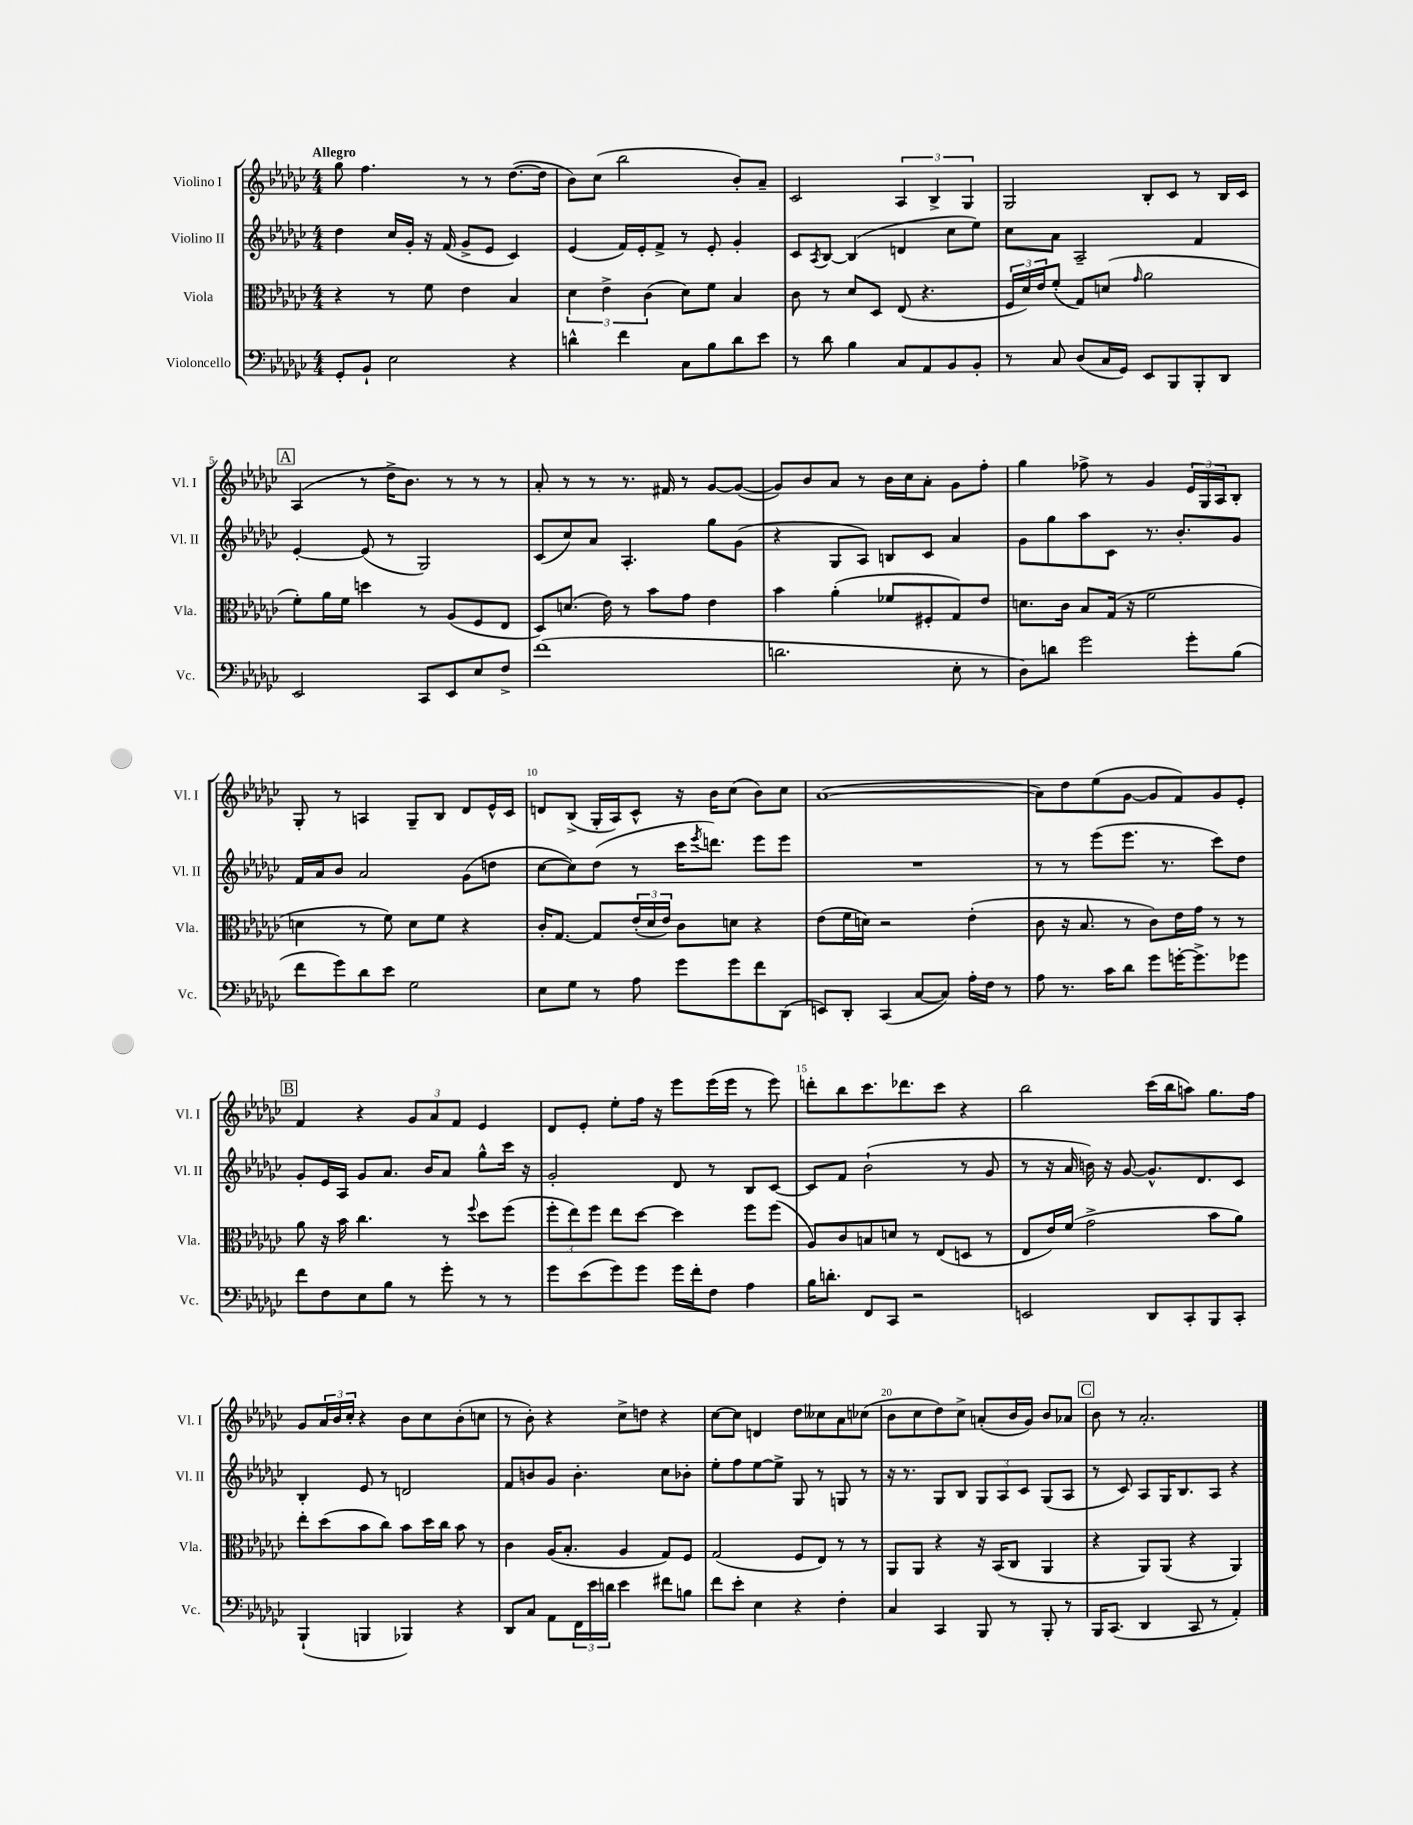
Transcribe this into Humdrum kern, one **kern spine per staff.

**kern	**kern	**kern	**kern
*staff4	*staff3	*staff2	*staff1
*clefF4	*clefC3	*clefG2	*clefG2
*k[b-e-a-d-g-c-]	*k[b-e-a-d-g-c-]	*k[b-e-a-d-g-c-]	*k[b-e-a-d-g-c-]
*M4/4	*M4/4	*M4/4	*M4/4
8GG-'/L	4r	4dd-\	8gg-\
8BB-`/J	.	.	4.ff\
2E-\	8r	16cc-/LL	.
.	.	16g-'/JJ	.
.	8f\	16r	.
.	.	(16f/	.
.	4e-\	8g-^/L	8r
.	.	8e-/J	8r
4r	4B-/	4c-/)	([8.dd-\L
.	.	.	16dd-\]Jk
=	=	=	=
4d^^\	6d-\	(4e-/	8b-\L)
.	.	.	(8cc-\J
.	6e-^\	.	.
4f\	.	16f/LL)	2bb-\
.	.	16e-'/J	.
.	(6c-\	.	.
.	.	8f^/J	.
8C-\L	8d-\L)	8r	.
8B-\	8f\J	8e-'/	.
8d\	4B-/	4g-'/	8b-'/L)
8e-\J	.	.	8a-~/J
=	=	=	=
8r	8c-\	8c-/L	2c-/
.	.	8qA-/	.
8d-\	8r	[8B-/J	.
4B-\	8d-/L	(4B-/]	.
.	8D-/J	.	.
8C-/L	(8E-/	4d/	6A-/
8AA-/	4.r	.	.
.	.	.	6B-^/
8BB-/	.	8cc-\L	.
.	.	.	6G-/
8BB-'/J	.	8ee-\J)	.
=	=	=	=
8r	24F/LL	8cc-\L	2G-/
.	24d-/)	.	.
.	24e-/J	.	.
8C-/	(8f'/J	8a-\J	.
(8D-/L	8G-/L)	2A-~/	.
16C-/L	(8d/J	.	.
16GG-/JJ)	.	.	.
.	16qqg-/	.	.
8EE-/L	2a-\	.	8B-'/L
8BBB-/	.	.	8c-/J
8BBB-'/	.	4f/	8r
8DD-/J	.	.	16B-/LL
.	.	.	16c-/JJ
=	=	=	=
2EE-/	8f'\L)	[4e-'/	(4A-/
.	16a-\L	.	.
.	16f\JJ	.	.
.	4dd\	(8e-/]	8r
.	.	8r	16dd-^\LK
.	.	.	8.b-\J)
8CC-/L	8r	2G-/)	.
8EE-/	(8A-/L	.	8r
8E-/	8F/	.	8r
8F^/J	8E-/J	.	8r
=	=	=	=
(1f	8D-/L)	(8c-/L	8a-'/
.	(8.d/J	8cc-/)	8r
.	.	8a-/J	8r
.	16e-\)	.	.
.	8r	4.A-'/	8.r
.	8b-\L	.	.
.	.	.	16f#/
.	8g-\J	.	8r
.	4e-\	8gg-\L	[8g-/L
.	.	(8g-\J	(8g-/_J
=	=	=	=
2.d\	4b-\	4r	8g-/]L)
.	.	.	8b-/
.	(4a-'\	8G-/L	8a-/J
.	.	8A-/J)	8r
.	8f-/L	8B/L	16b-\LL
.	.	.	16cc-\J
.	8F#'/	8c-/J	8a-'\J
8E-'\	8G-/)	4a-/	8g-\L
8r	8e-/J	.	8ff'\J
=	=	=	=
8D-\L)	8.d\L	8g-\L	4gg-\
8d\J	.	8gg-\	.
.	16c-\Jk	.	.
2g-\	8B-/L	8aa-\	8ff-^\
.	(16G-/Jk	8c-\J	8r
.	16r	.	.
.	2f\	8.r	4g-/
.	.	8.b-'/L	.
8g-'\L	.	.	24e-/LL
.	.	.	24G-/
.	.	.	24A-/J
(8B-\J	.	8g-/J	8B-'/J
=	=	=	=
8f\L	4d\	16f/LL	8G-'/
.	.	16a-/J	.
8g-\)	.	8b-/J	8r
8d-\	8r	2a-/	4A/
8e-\J	8f\)	.	.
2G-\	8d\L	.	8G-~/L
.	8f\J	.	8B-/J
.	4r	(8g-\L	8d-/L
.	.	8dd\J	16e-^^/L
.	.	.	16c-/JJ
=	=	=	=
8E-\L	16c-'/LK	[8cc-\L	8d/L
.	[8.G-/J	.	.
8G-\J	.	8cc-\])	(8B-^/J
8r	8G-/]L	(8dd-\J	16G-'/LL
.	.	.	16A-/J)
8A-\	(24e-'/L	8r	8c-^^/J
.	24d-/	.	.
.	24e-/JJ)	.	.
8g-\L	8c-\L	16ccc-\LK	16r
.	.	8qeee-/	.
.	.	8.ddd\J)	16b-\LK
8g-\	8d\J	.	(8cc-\J
8f\	4r	8eee-\L	8b-\L)
(8DD-\J	.	8eee-\J	8cc-\J
=	=	=	=
8EE/L)	(8e-\L	1r	([1a-
8DD-'/J	16f\L	.	.
.	16d\JJ)	.	.
(4CC-/	2r	.	.
[8C-/L	.	.	.
8C-/]J)	.	.	.
16A-'\LL	(4e-'\	.	.
16F\JJ	.	.	.
8r	.	.	.
=	=	=	=
8A-\	8c-\	8r	8a-\]L)
8.r	16r	8r	8dd-\
.	8.B-/	.	.
.	.	(8eee-\L	(8ee-\
16c-\LK	.	.	.
8d-\J	8r	8.eee-\J	[8g-\J
8g-\L	8c-\L)	.	8g-/]L
.	.	8.r	.
[16g'\K	16e-\L	.	8f/)
8.g^\]	16g-\JJ	.	.
.	8r	8ccc-\L)	8g-/
8g-\J	8r	8dd-\J	8e-'/J
=	=	=	=
8f\L	8a-\	8g-'/L	4f/
8F\	16r	16e-/L	.
.	16b-\	16A-/JJ	.
8E-\	4.cc-\	8g-/L	4r
8B-\J	.	8.a-/J	.
8r	.	.	12g-/L
.	.	16b-/LK	.
.	.	.	12a-/
8g-'\	8r	8a-/J	.
.	.	.	12f/J
.	8qqff/	.	.
8r	8dd-\L	8gg-^^\L	4e-/
8r	(8ff\J	16ccc-\Jk	.
.	.	16r	.
=	=	=	=
8g-\L	12ff'\L	2g-'/	8d-/L
.	12ee-\)	.	.
(8e-\	.	.	8e-'/J
.	12ff\J	.	.
8g-\)	8ee-\L	.	8ee-'\L
8g-\J	[8dd-\J	.	16ff\Jk
.	.	.	16r
16g-\LL	4dd-\]	8d-/	8eee-\L
16f'\J	.	.	.
8F\J	.	8r	(16eee-\L
.	.	.	16eee-\JJ
4A-\	8ff\L	8B-/L	8r
.	(8ff\J	[8c-/J	8eee-\)
=	=	=	=
16B-\LK	8A-/L)	8c-/]L	8ddd'\L
8.d'\J	.	.	.
.	8c-/	8f/J	8bb-\
8FF/L	8B/	(2b-`\	8.ccc-\
8CC-/J	8d/J	.	.
.	.	.	8.ddd-\
2r	8r	.	.
.	(8E-/L	.	8ccc-\J
.	8D/J	8r	4r
.	8r	8g-/	.
=	=	=	=
2EE/	8E-/L	8r	2bb-\
.	16e-/L)	16r	.
.	(16f/JJ	16a-/	.
.	2g-^\	16b\)	.
.	.	16r	.
.	.	[8g-/	.
8DD-/L	.	8.g-^^/]L	(16ccc-\LL
.	.	.	16bb-\J
8CC-'/	.	.	8aa\J)
.	.	8.d-/	.
8BBB-/	8b-\L	.	8.gg-\L
8CC-'/J	8a-\J)	8c-/J	.
.	.	.	16ff\Jk
=	=	=	=
(4BBB-`/	8ee-'\L	4B-'/	8g-/L
.	(8dd-\	.	24a-/L
.	.	.	24b-/
.	.	.	24cc-'/JJ
4BBB/	8b-\	8e-/	4r
.	8cc-\J)	8r	.
4BBB-/)	8b-\L	2d/	8b-\L
.	16dd-\L	.	8cc-\
.	16cc-\JJ	.	.
4r	8b-\	.	(8b-'\
.	8r	.	8cc\J
=	=	=	=
8DD-/L	4c-\	8f/L	8r
8C-/J	.	8b/	8b-'\)
8AA-\L	(16A-/LK	8g-/J	4r
.	8.B-'/J	.	.
24FF\L	.	4.b'\	.
24e-\	.	.	.
24d\JJ	.	.	.
4e-\	4A-/	.	8cc-^\L
.	.	.	8dd\J
8f#\L	8G-/L)	8cc-\L	4r
8B\J	8F/J	8b-'\J	.
=	=	=	=
8f\L	(2G-/	8ee-'\L	[8cc-\L
8e-'\J	.	8ff\	8cc-\]J
4E-\	.	[8ee-\	4d/
.	.	8ee-^\]J	.
4r	8F/L	8G-/	8dd-\L
.	8E-/J)	8r	8cc--\
4F'\	8r	8G/	8a-\
.	8r	8r	(8cc-\J
=	=	=	=
4C-/	8AA-/L	16r	8b-\L
.	.	8.r	.
.	8AA-/J	.	8cc-\
4CC-/	4r	8G-/L	8dd-\)
.	.	8B-/J	8cc-^\J
8BBB-/	16r	12G-/L	(8a'/L
.	(16BB-/LK	.	.
.	.	12A-/	.
8r	8C-/J	.	16b-/L
.	.	12c-/J	.
.	.	.	16g-/JJ)
8BBB-'/	4AA-/	(8G-/L	8b-/L
8r	.	8A-/J	8a-/J
=	=	=	=
16BBB-/LK	4r	8r	8b-\
(8.CC-/J	.	.	.
.	.	8c-/)	8r
4DD-/	8AA-/L)	8A-/L	2.a-'/
.	(8AA-/J	16G-/K	.
.	.	8.B-/	.
8CC-/	4r	.	.
8r	.	8A-/J	.
4AA-'/)	4AA-/)	4r	.
==	==	==	==
*-	*-	*-	*-
